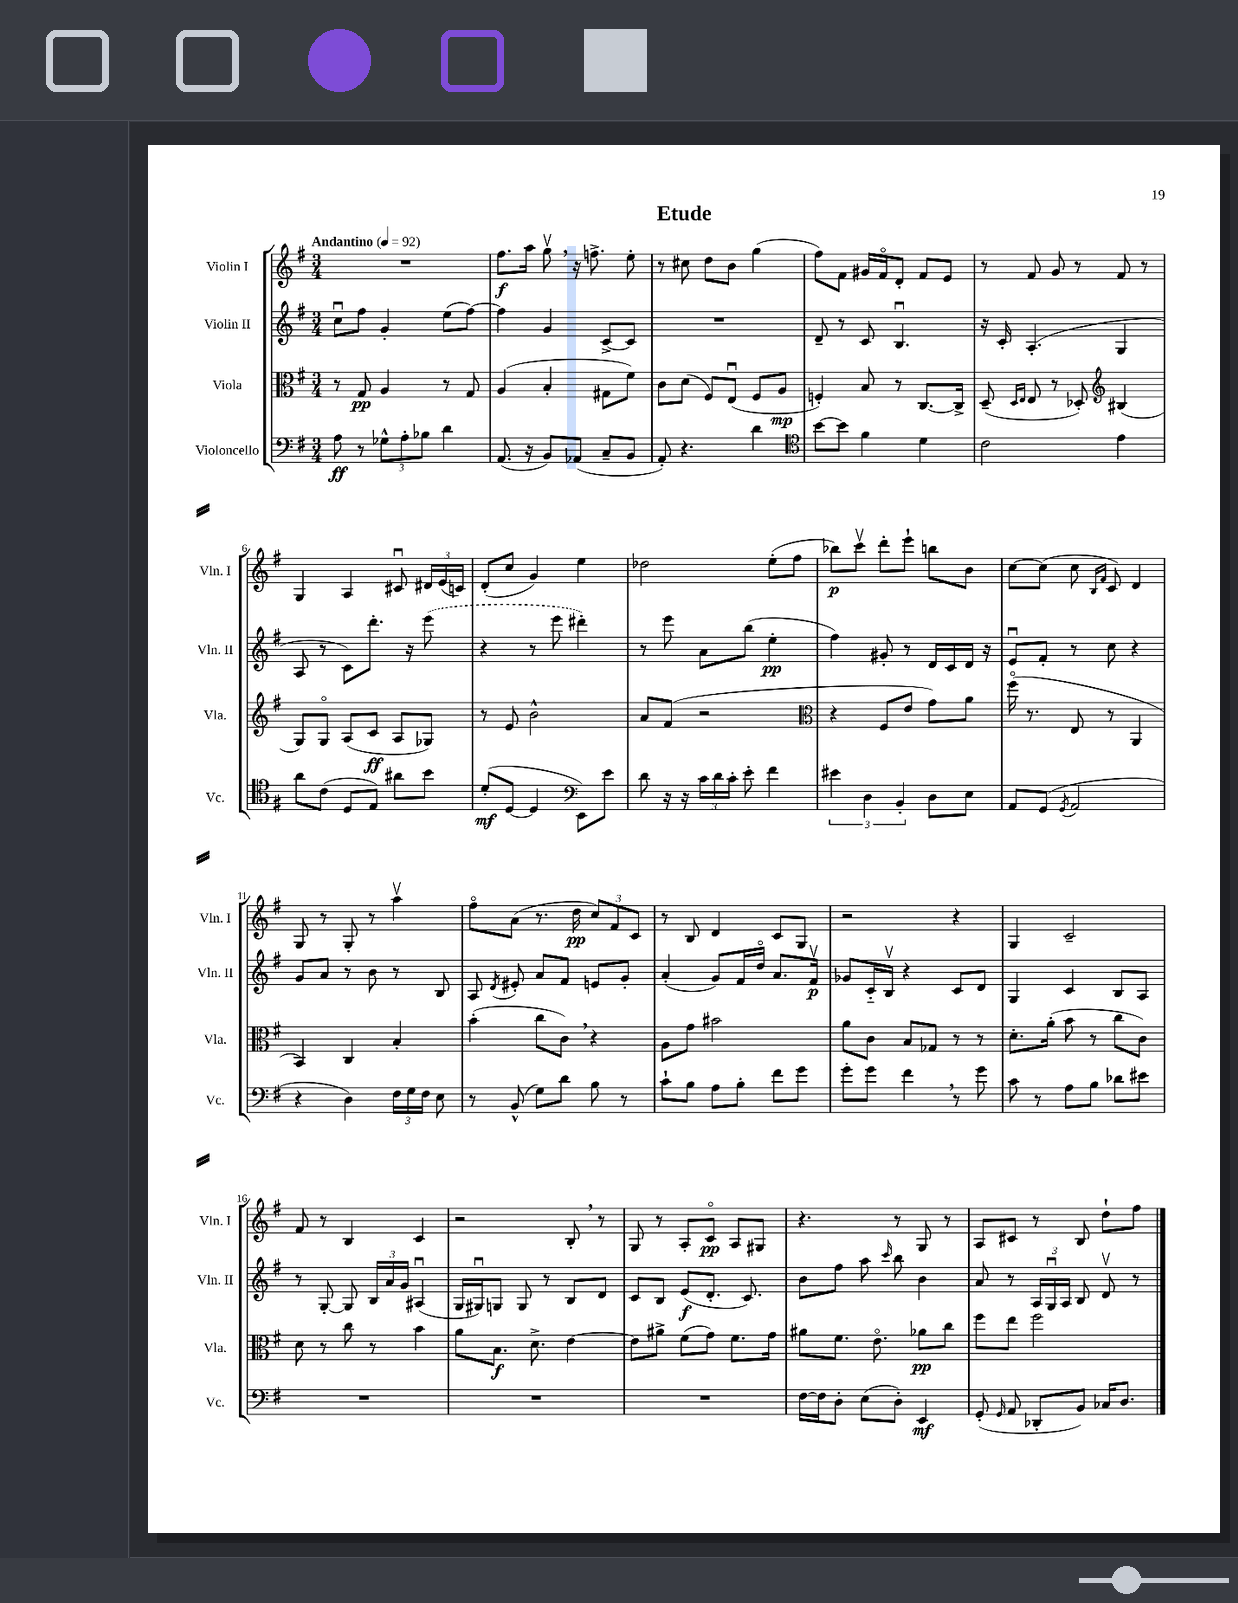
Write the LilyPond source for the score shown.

\header { title = "Etude" }
<<
\new StaffGroup <<
\new Staff = "s0" \with { instrumentName = "Violin I" shortInstrumentName = "Vln. I" } {
    \clef treble \key g \major \numericTimeSignature \time 3/4 \tempo "Andantino" 4 = 92
    \autoBeamOff R2. |
    fis''8.[\f a''16] g''8\upbow \breathe r16 f''8.-> e''8-. |
    r8 cis''8 d''8[ b'8] g''4( |
    fis''8[) fis'8] gis'16[ fis'16\flageolet d'8]-. fis'8[ e'8] |
    r8 fis'8 g'8 r8 fis'8 r8 |
    g4 a4 cis'8\downbow \tuplet 3/2 { dis'16[ e'16( c'16]) } |
    d'8[-.( c''8] g'4) e''4 |
    des''2 e''8[-.( fis''8] |
    bes''8[\p) c'''8]\upbow d'''8[-. e'''8]-! b''8[ b'8] |
    c''8[~ c''8]( c''8 \grace { b16[ fis'16] } c'8) d'4 |
    g8 r8 g8-. r8 a''4\upbow |
    fis''8[\flageolet a'8]( r8. d''16\pp \tuplet 3/2 { c''8[) fis'8 c'8] } |
    r8 b8 d'4 c'8[ g8] |
    r2 r4 |
    g4 c'2-- |
    fis'8 r8 b4 c'4 |
    r2 b8-. \breathe r8 |
    g8 r8 a8[-. c'8]\flageolet\pp a8[ gis8] |
    r4. r8 g8 r8 |
    a8[ cis'8] r8 b8 d''8[-! fis''8] \bar "|." |
}
\new Staff = "s1" \with { instrumentName = "Violin II" shortInstrumentName = "Vln. II" } {
    \clef treble \key g \major \numericTimeSignature \time 3/4
    \autoBeamOff c''8[\downbow fis''8] g'4-. e''8[( fis''8]~) |
    fis''4 g'4 c'8[~-> c'8] |
    R2. |
    d'8-- r8 c'8 b4.\downbow |
    r16 c'16-. a4.-.( g4 |
    a8 r8 c'8[) d'''8.]-. r16 \once \slurDashed e'''8( |
    r4 r8 e'''8 dis'''4-.) |
    r8 e'''8 a'8[ b''8]( e''4-.\pp |
    fis''4) gis'8-. r8 d'16[ c'16 d'16] r16 |
    e'8[\downbow fis'8]-. r8 c''8 r4 |
    g'8[ a'8] r8 b'8 r8 b8 |
    a8 \acciaccatura { d'8 } eis'8-. a'8[ fis'8] e'8[ g'8]-. |
    a'4-.( g'8[) fis'16 d''16]\flageolet a'8.[ fis'16]\upbow\p |
    ges'8[ c'16-_ b16]\upbow r4 c'8[ d'8] |
    g4 c'4 b8[ a8] |
    r8 g8~-. g8 \tuplet 3/2 { b16[ a'16 g'16] } ais4\downbow( |
    g16[ gis16\downbow) g8] g8 r8 b8[ d'8] |
    c'8[ b8] e'8[\f( d'8.]-. c'8.) |
    b'8[ fis''8] a''8 \grace { c'''16 } b''8 b'4 |
    a'8 r8 \tuplet 3/2 { a16[ g16\downbow a16] } b8 d'8\upbow r8 \bar "|." |
}
\new Staff = "s2" \with { instrumentName = "Viola" shortInstrumentName = "Vla." } {
    \clef alto \key g \major \numericTimeSignature \time 3/4
    \autoBeamOff r8 g8\pp a4 r8 g8 |
    a4( b4-. gis8[ fis'8]) |
    c'8[ d'8]( fis8[) e8]\downbow( fis8[ a8]\mp |
    f4-.) b8 r8 c8.[~ c16]-> |
    d8--( \grace { d16[ e16] } e8 r8 des8-.) \clef treble bis4( |
    g8[) g8]\flageolet a8[( c'8]\ff a8[ ges8]) |
    r8 e'8 b'2-^ |
    a'8[ fis'8]( r2 |
    \clef alto r4 fis8[ e'8] g'8[) a'8] |
    fis''16\flageolet( r8. e8 r8 a,4 |
    b,4) c4 b4-. |
    b'4-.( c''8[ c'8]) \breathe r4 |
    a8[ g'8] bis'2 |
    a'8[ c'8] b8[ ges8] r8 r8 |
    d'8.[-. a'16]-.( b'8 r8 c''8[ c'8]) |
    d'8 r8 c''8 r8 b'4 |
    a'8[ b8.]\f d'8.-> e'4~ |
    e'8[ ais'8]-> fis'8[( g'8]) fis'8.[ g'16] |
    ais'8[ fis'8.] e'8.\flageolet aes'8[\pp c''8] |
    fis''8[ e''8] fis''2 \bar "|." |
}
\new Staff = "s3" \with { instrumentName = "Violoncello" shortInstrumentName = "Vc." } {
    \clef bass \key g \major \numericTimeSignature \time 3/4
    \autoBeamOff a8\ff r8 \tuplet 3/2 { ges8[-^ a8-. bes8] } d'4 |
    a,8.( r16 b,8[) aes,8]( c8[-- b,8] |
    a,8-.) r4. d'4 |
    \clef tenor b'8[~ b'8] fis'4 d'4 |
    c'2 e'4 |
    a'8[ c'8]( d8[ e8]) ais'8[ b'8] |
    d'8[-.\mf( d8]~ d4 \clef bass e,8[) e'8] |
    d'8 r16 r16 \tuplet 3/2 { c'16[ d'16 c'16]-. } e'8-. fis'4 |
    \tuplet 3/2 { eis'4 d4 b,4-. } d8[ e8] |
    a,8[ g,8]( \acciaccatura { g,8 } a,2 |
    r4 d4) \tuplet 3/2 { fis16[ g16 fis16] } e8 |
    r8 b,8-^( g8[) d'8] b8 r8 |
    c'8[-! b8] a8[ b8]-. fis'8[ g'8] |
    g'8[-. g'8] fis'4 \breathe r8 g'8 |
    c'8 r8 a8[ b8] des'8[ eis'8] |
    R2. |
    R2. |
    R2. |
    fis16[~ fis16 d8]-. e8[( d8]-.) e,4\mf |
    g,8-.( \grace { g,16 } a,8 des,8[-. b,8]) ces16[ d8.] \bar "|." |
}
>>
>>
